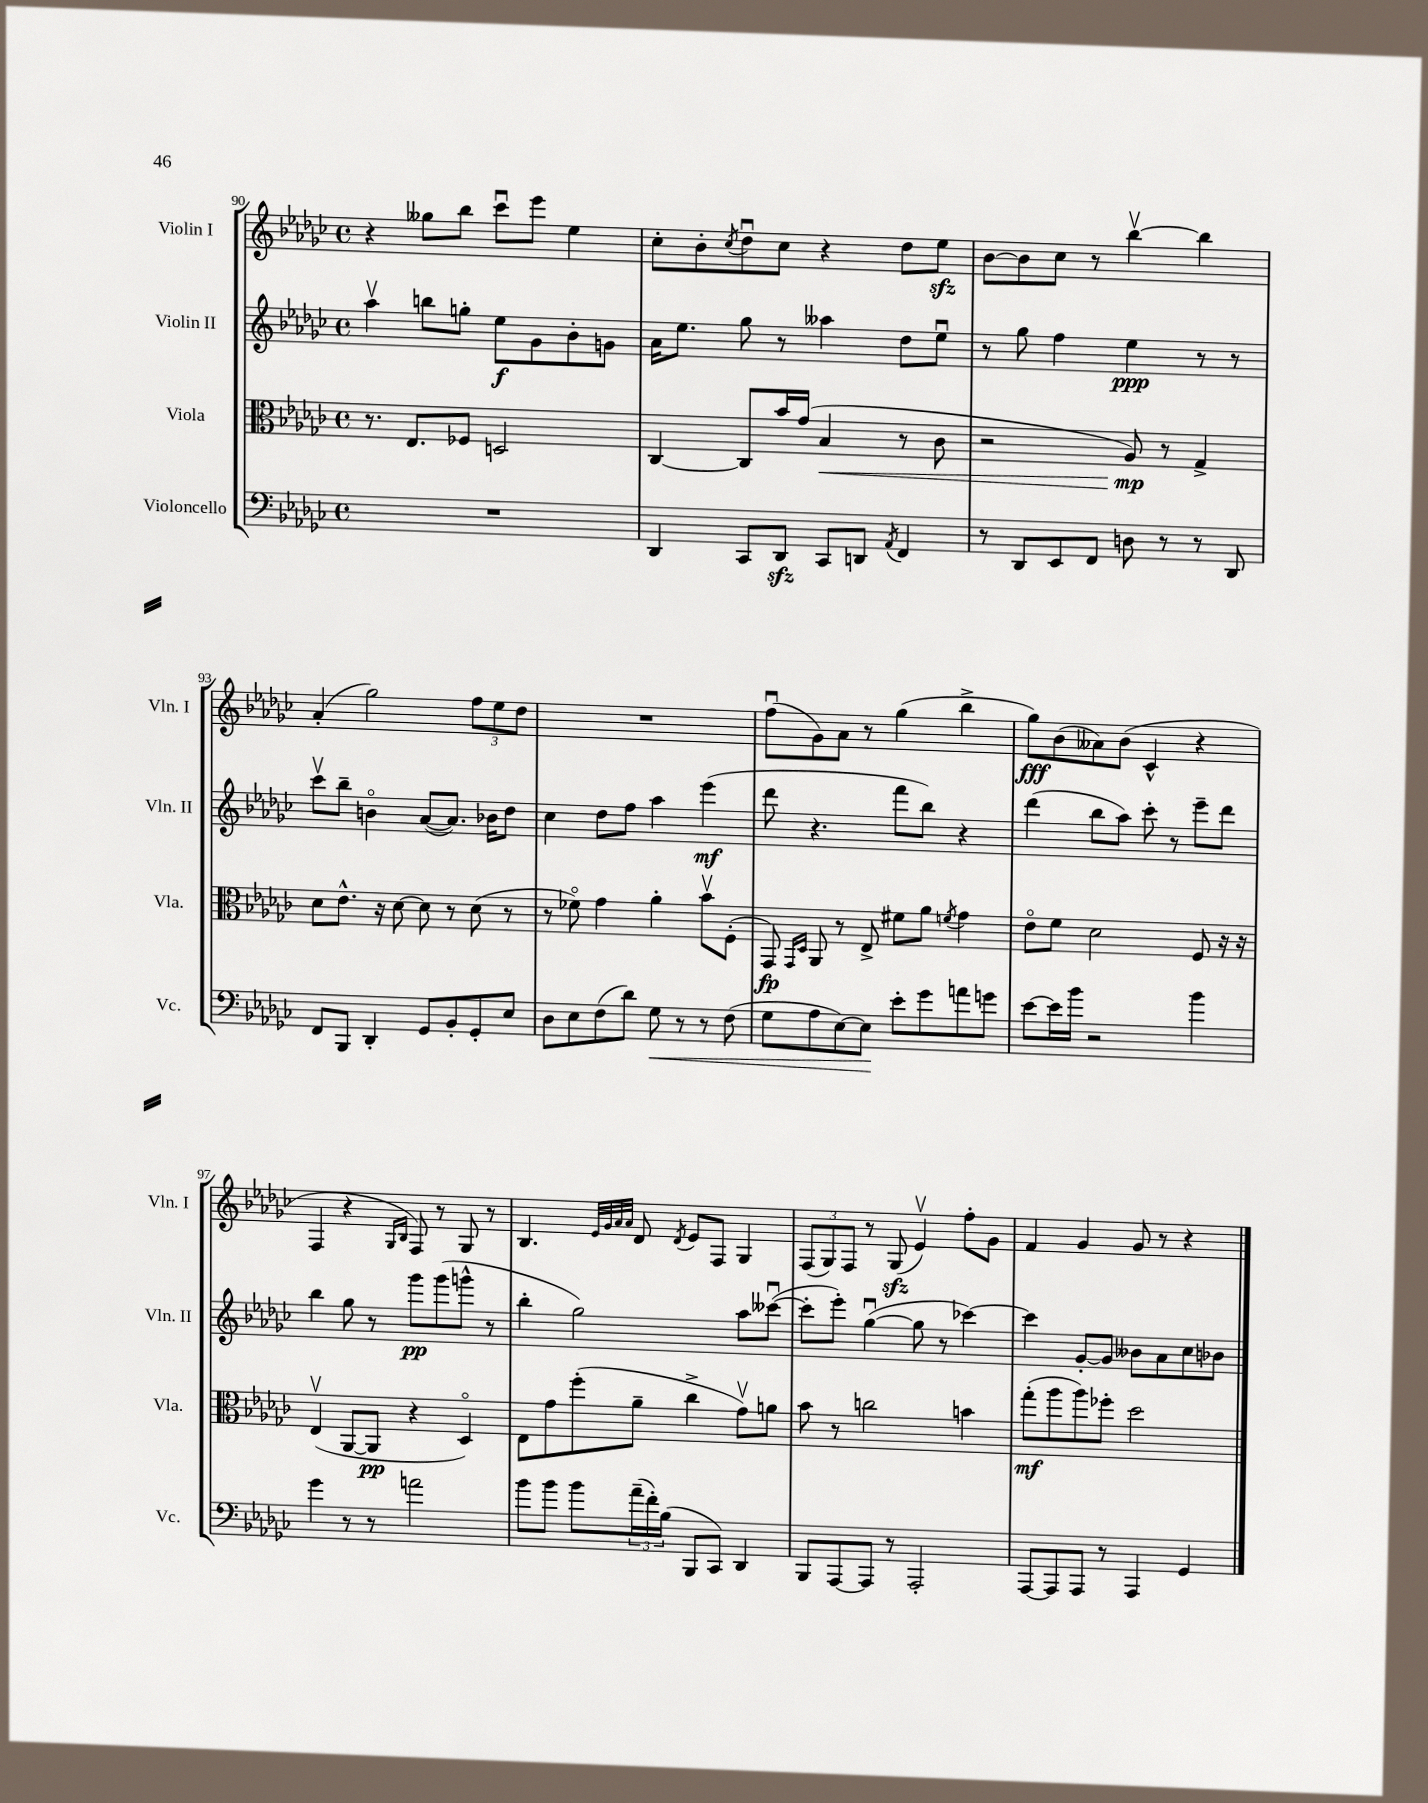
<<
\new StaffGroup <<
\new Staff = "s0" \with { instrumentName = "Violin I" shortInstrumentName = "Vln. I" } {
    \clef treble \key ges \major \defaultTimeSignature \time 4/4
    r4 geses''8 bes''8 ces'''8\downbow ees'''8 ees''4 |
    ces''8-. bes'8-. \acciaccatura { ces''8 } des''8\downbow ces''8 r4 des''8 ees''8\sfz |
    bes'8~ bes'8 ces''8 r8 bes''4~\upbow bes''4 |
    aes'4-.( ges''2) \tuplet 3/2 { f''8 ees''8 des''8 } |
    R1 |
    f''8\downbow( ges'8) aes'8 r8 ges''4( bes''4-> |
    ges''8\fff) bes'8( aeses'8) bes'8( ces'4-^ r4 |
    f4 r4 \grace { ges16 bes16 } f8) r8 ges8 r8 |
    bes4. \grace { ees'32 ges'32 aes'32 aes'32 } des'8 \acciaccatura { des'8 } ees'8 f8 ges4 |
    \tuplet 3/2 { f8( ges8) f8 } r8 ges8\sfz( ees'4\upbow) f''8-. ges'8 |
    f'4 ges'4 ges'8 r8 r4 \bar "|." |
}
\new Staff = "s1" \with { instrumentName = "Violin II" shortInstrumentName = "Vln. II" } {
    \clef treble \key ges \major \defaultTimeSignature \time 4/4
    aes''4\upbow b''8 g''8-. ees''8\f ges'8 bes'8-. g'8 |
    aes'16 ees''8. ges''8 r8 aeses''4 des''8 ees''8\downbow |
    r8 ges''8 f''4 ees''4\ppp r8 r8 |
    ces'''8\upbow bes''8-- b'4\flageolet aes'8~( aes'8.) bes'16 des''8 |
    ces''4 des''8 f''8 aes''4 ees'''4\mf( |
    des'''8 r4. f'''8 bes''8) r4 |
    des'''4( bes''8 aes''8) ces'''8-. r8 ees'''8-- des'''8 |
    bes''4 ges''8 r8 ges'''8\pp ges'''8( g'''8-^ r8 |
    bes''4-. ges''2) aes''8 ceses'''8~\downbow( |
    ceses'''8-. ees'''8-.) ges''4~\downbow( ges''8 r8 ces'''4~) |
    ces'''4 ges'8~-. ges'8 beses'8 aes'8 ces''8 bes'8 \bar "|." |
}
\new Staff = "s2" \with { instrumentName = "Viola" shortInstrumentName = "Vla." } {
    \clef alto \key ges \major \defaultTimeSignature \time 4/4
    r8. ees8. fes8 d2 |
    ces4~ ces8 bes'16 ges'16( bes4\< r8 ces'8 |
    r2 aes8\mp\!) r8 ges4-> |
    des'8 ees'8.-^ r16 des'8~ des'8 r8 des'8( r8 |
    r8 fes'8\flageolet) ges'4 aes'4-. bes'8\upbow f8-.( |
    ges,8\fp) \grace { ges,16 des16 } aes,8 r8 ees8-> fis'8 aes'8 \acciaccatura { f'8 } ges'4 |
    ees'8\flageolet f'8 des'2 f8 r16 r16 |
    ees4\upbow( aes,8~ aes,8\pp r4 des4\flageolet) |
    ees8 ges'8 f''8-.( aes'8-- ces''4-> ges'8\upbow) a'8 |
    bes'8 r8 c''2 b'4 |
    ges''8-.\mf( aes''8 aes''8) fes''8-. des''2 \bar "|." |
}
\new Staff = "s3" \with { instrumentName = "Violoncello" shortInstrumentName = "Vc." } {
    \clef bass \key ges \major \defaultTimeSignature \time 4/4
    R1 |
    des,4 ces,8 des,8\sfz ces,8 d,8 \acciaccatura { aes,8 } f,4 |
    r8 des,8 ees,8 f,8 d8 r8 r8 des,8 |
    f,8 bes,,8 des,4-. ges,8 bes,8-. ges,8-. ees8 |
    des8 ees8 f8( des'8) ges8\< r8 r8 f8( |
    ges8 aes8 ees8~) ees8\! ees'8-. ges'8 a'8 g'8 |
    ees'8~ ees'16 bes'16 r2 bes'4 |
    ges'4 r8 r8 a'2 |
    bes'8 bes'8 bes'8 \tuplet 3/2 { aes'16--( f'16-.) bes16( } bes,,8 ces,8) des,4 |
    bes,,8 aes,,8~ aes,,8 r8 aes,,2-. |
    aes,,8~ aes,,8 aes,,8 r8 aes,,4 ges,4 \bar "|." |
}
>>
>>
\layout { \context { \Score currentBarNumber = #90 } }
